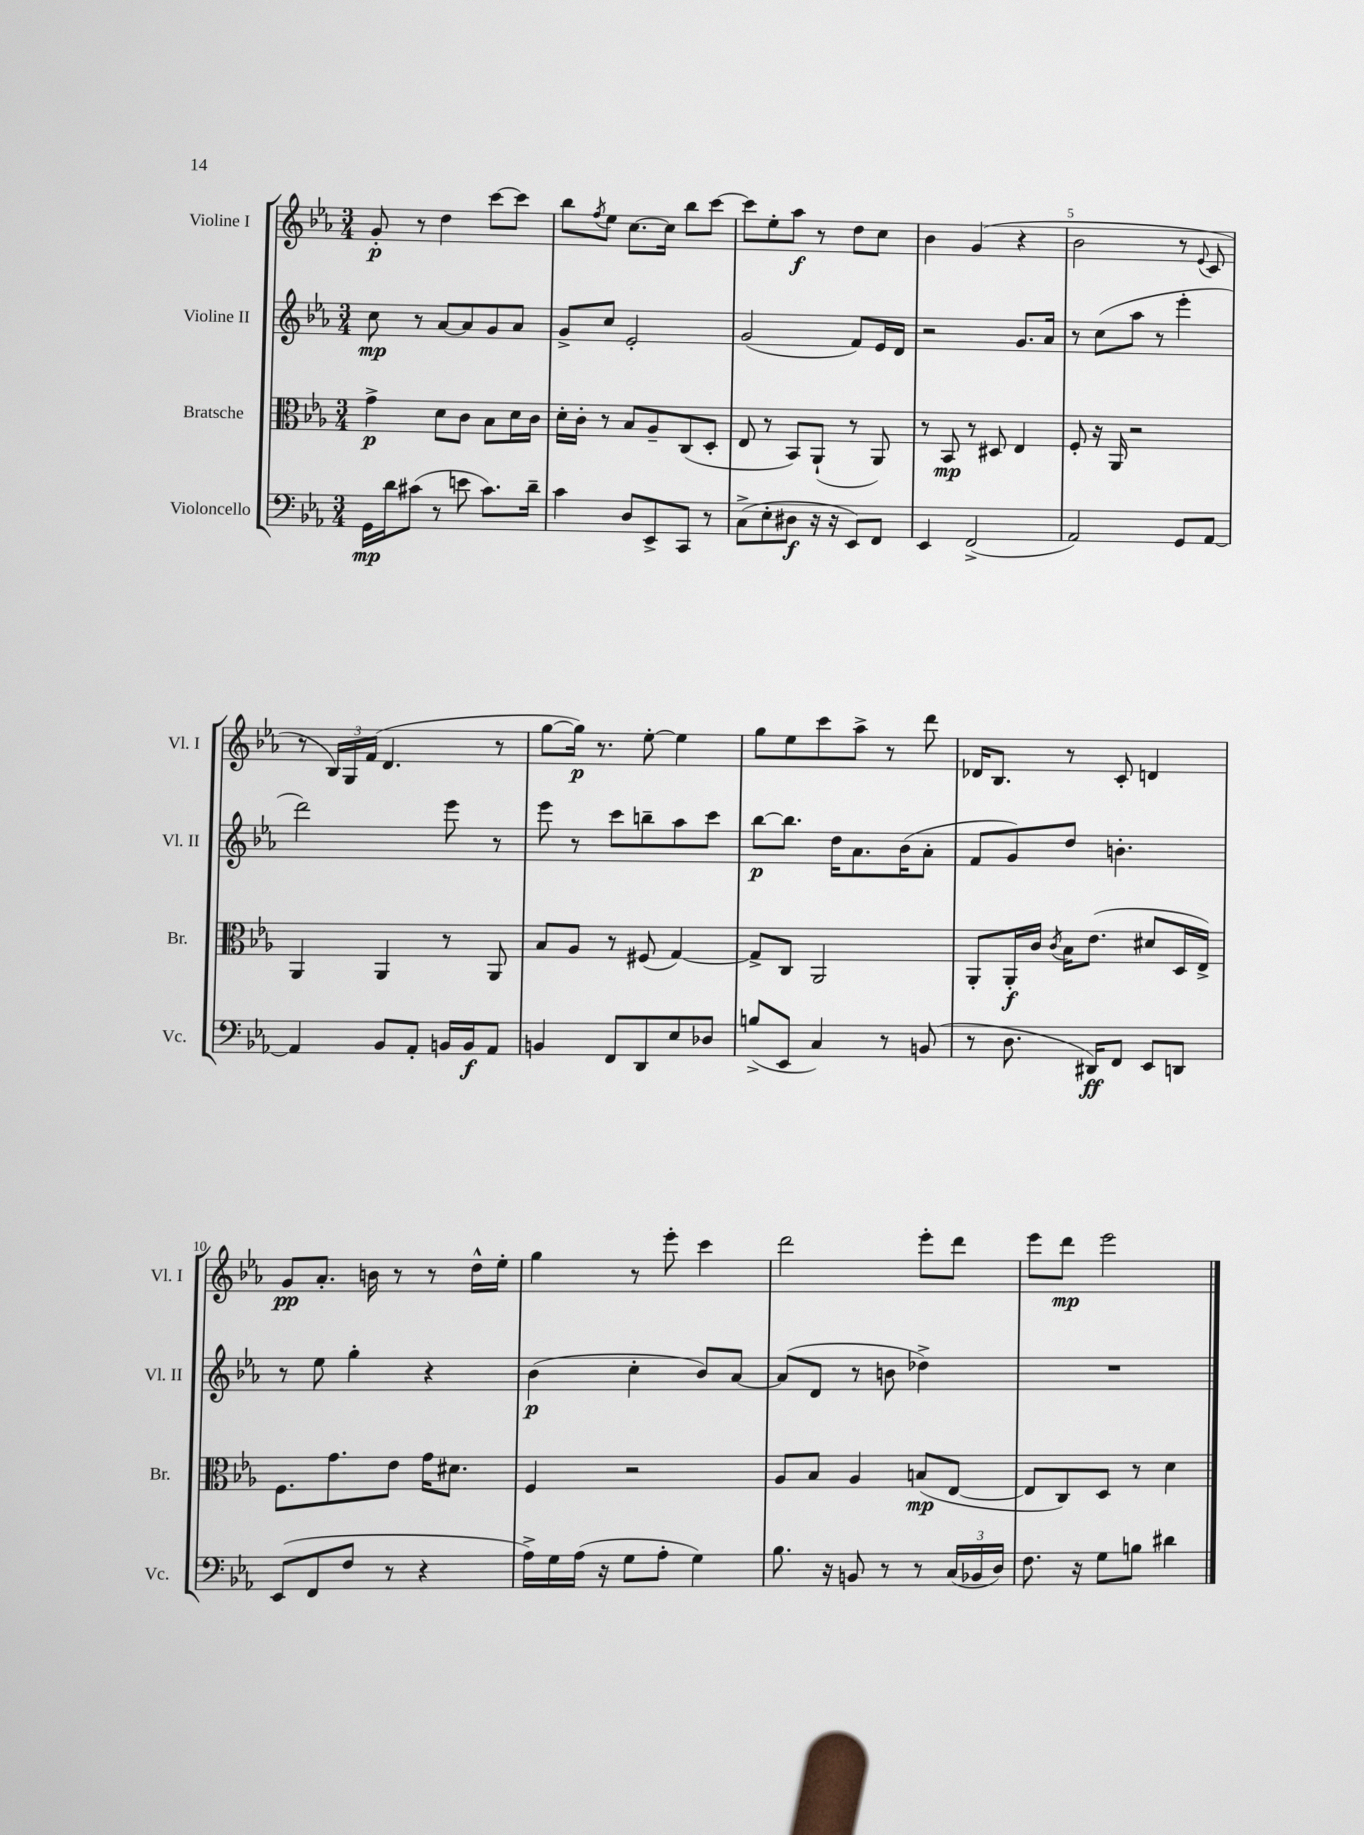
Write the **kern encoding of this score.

**kern	**kern	**kern	**kern
*staff4	*staff3	*staff2	*staff1
*clefF4	*clefC3	*clefG2	*clefG2
*k[b-e-a-]	*k[b-e-a-]	*k[b-e-a-]	*k[b-e-a-]
*M3/4	*M3/4	*M3/4	*M3/4
16GG	4g^	8cc	8g'
16d	.	.	.
(8c#	.	8r	8r
8r	8d	[8a-	4dd
8e	8c	8a-]	.
8.c#)	8B-	8g	[8ccc
.	16d	8a-	8ccc]
16d~	16c	.	.
=	=	=	=
4c	16d'	8g^	8bb-
.	16c'	.	.
.	.	.	8qff
.	8r	8cc	8ee-
8D	8B-	2e-'	[8.cc
8EE-^	8A-~	.	.
.	.	.	16cc]
8CC	(8C	.	8bb-
8r	8D'	.	[8ccc
=	=	=	=
(8C^	8E-	(2g	8ccc]
8E-'	8r	.	8ee-'
8D#	8BB-)	.	8aa-
16r	(8AA-`	.	8r
16r	.	.	.
8EE-)	8r	8f)	8dd
8FF	8AA-)	16e-	8cc
.	.	16d	.
=	=	=	=
4EE-	8r	2r	4b-
.	8BB-	.	.
(2FF^	8r	.	(4g
.	8D#	.	.
.	4E-	8.g	4r
.	.	16a-	.
=	=	=	=
2AA-)	8F'	8r	2b-
.	16r	(8cc	.
.	16AA-	.	.
.	2r	8aa-	.
.	.	8r	.
8GG	.	4eee-'	8r
.	.	.	8qqe-
[8AA-	.	.	8c
=	=	=	=
4AA-]	4AA-	2ddd)	8r
.	.	.	24B-)
.	.	.	24G
.	.	.	(24f
8BB-	4AA-	.	4.d
8AA-'	.	.	.
16BB	8r	8eee-	.
16BB	.	.	.
8AA-	8AA-	8r	8r
=	=	=	=
4BB	8B-	8eee-	[8gg
.	8A-	8r	16gg])
.	.	.	8.r
8FF	8r	8ccc	.
8DD	(8F#	8bb~	[8ee-'
8E-	[4G)	8aa-	4ee-]
8D-	.	8ccc	.
=	=	=	=
(8B^	8G^]	[8bb-	8gg
8EE-	8C	8.bb-]	8ee-
4C)	2AA-	.	8ccc
.	.	16dd	.
.	.	8.a-	8aa-^
8r	.	.	8r
.	.	(16b-	.
(8BB	.	8a-'	8ddd
=	=	=	=
8r	8AA-'	8f	16d-
.	.	.	8.B-
8.D	16AA-'	8g)	.
.	16c	.	.
.	8qc	.	.
.	16B-	8dd	8r
16DD#)	(8.e-	.	.
8FF	.	4.b'	8c'
8EE-	8d#	.	4d
8DD	16D	.	.
.	16E-^)	.	.
=	=	=	=
(8EE-	8.F	8r	8g
8FF	.	8ee-	8.a-'
.	8.g	.	.
8F	.	4gg'	.
.	.	.	16b
8r	8e-	.	8r
4r	16g	4r	8r
.	8.d#	.	.
.	.	.	16dd^^
.	.	.	16ee-'
=	=	=	=
16A-^)	4F	(4b-	4gg
16G	.	.	.
(16A-	.	.	.
16r	.	.	.
8G	2r	4cc'	8r
8A-'	.	.	8eee-'
4G)	.	8b-)	4ccc
.	.	[8a-	.
=	=	=	=
8.B-	8A-	(8a-]	2ddd
.	8B-	8d	.
16r	.	.	.
8BB	4A-	8r	.
8r	.	8b	.
8r	(8B	4dd-^)	8eee-'
(24C	[8E-	.	8ddd
24BB-	.	.	.
24D)	.	.	.
=	=	=	=
8.F	8E-]	2.r	8eee-
.	8C)	.	8ddd
16r	.	.	.
8G	8D	.	2eee-
8B	8r	.	.
4d#	4d	.	.
==	==	==	==
*-	*-	*-	*-
